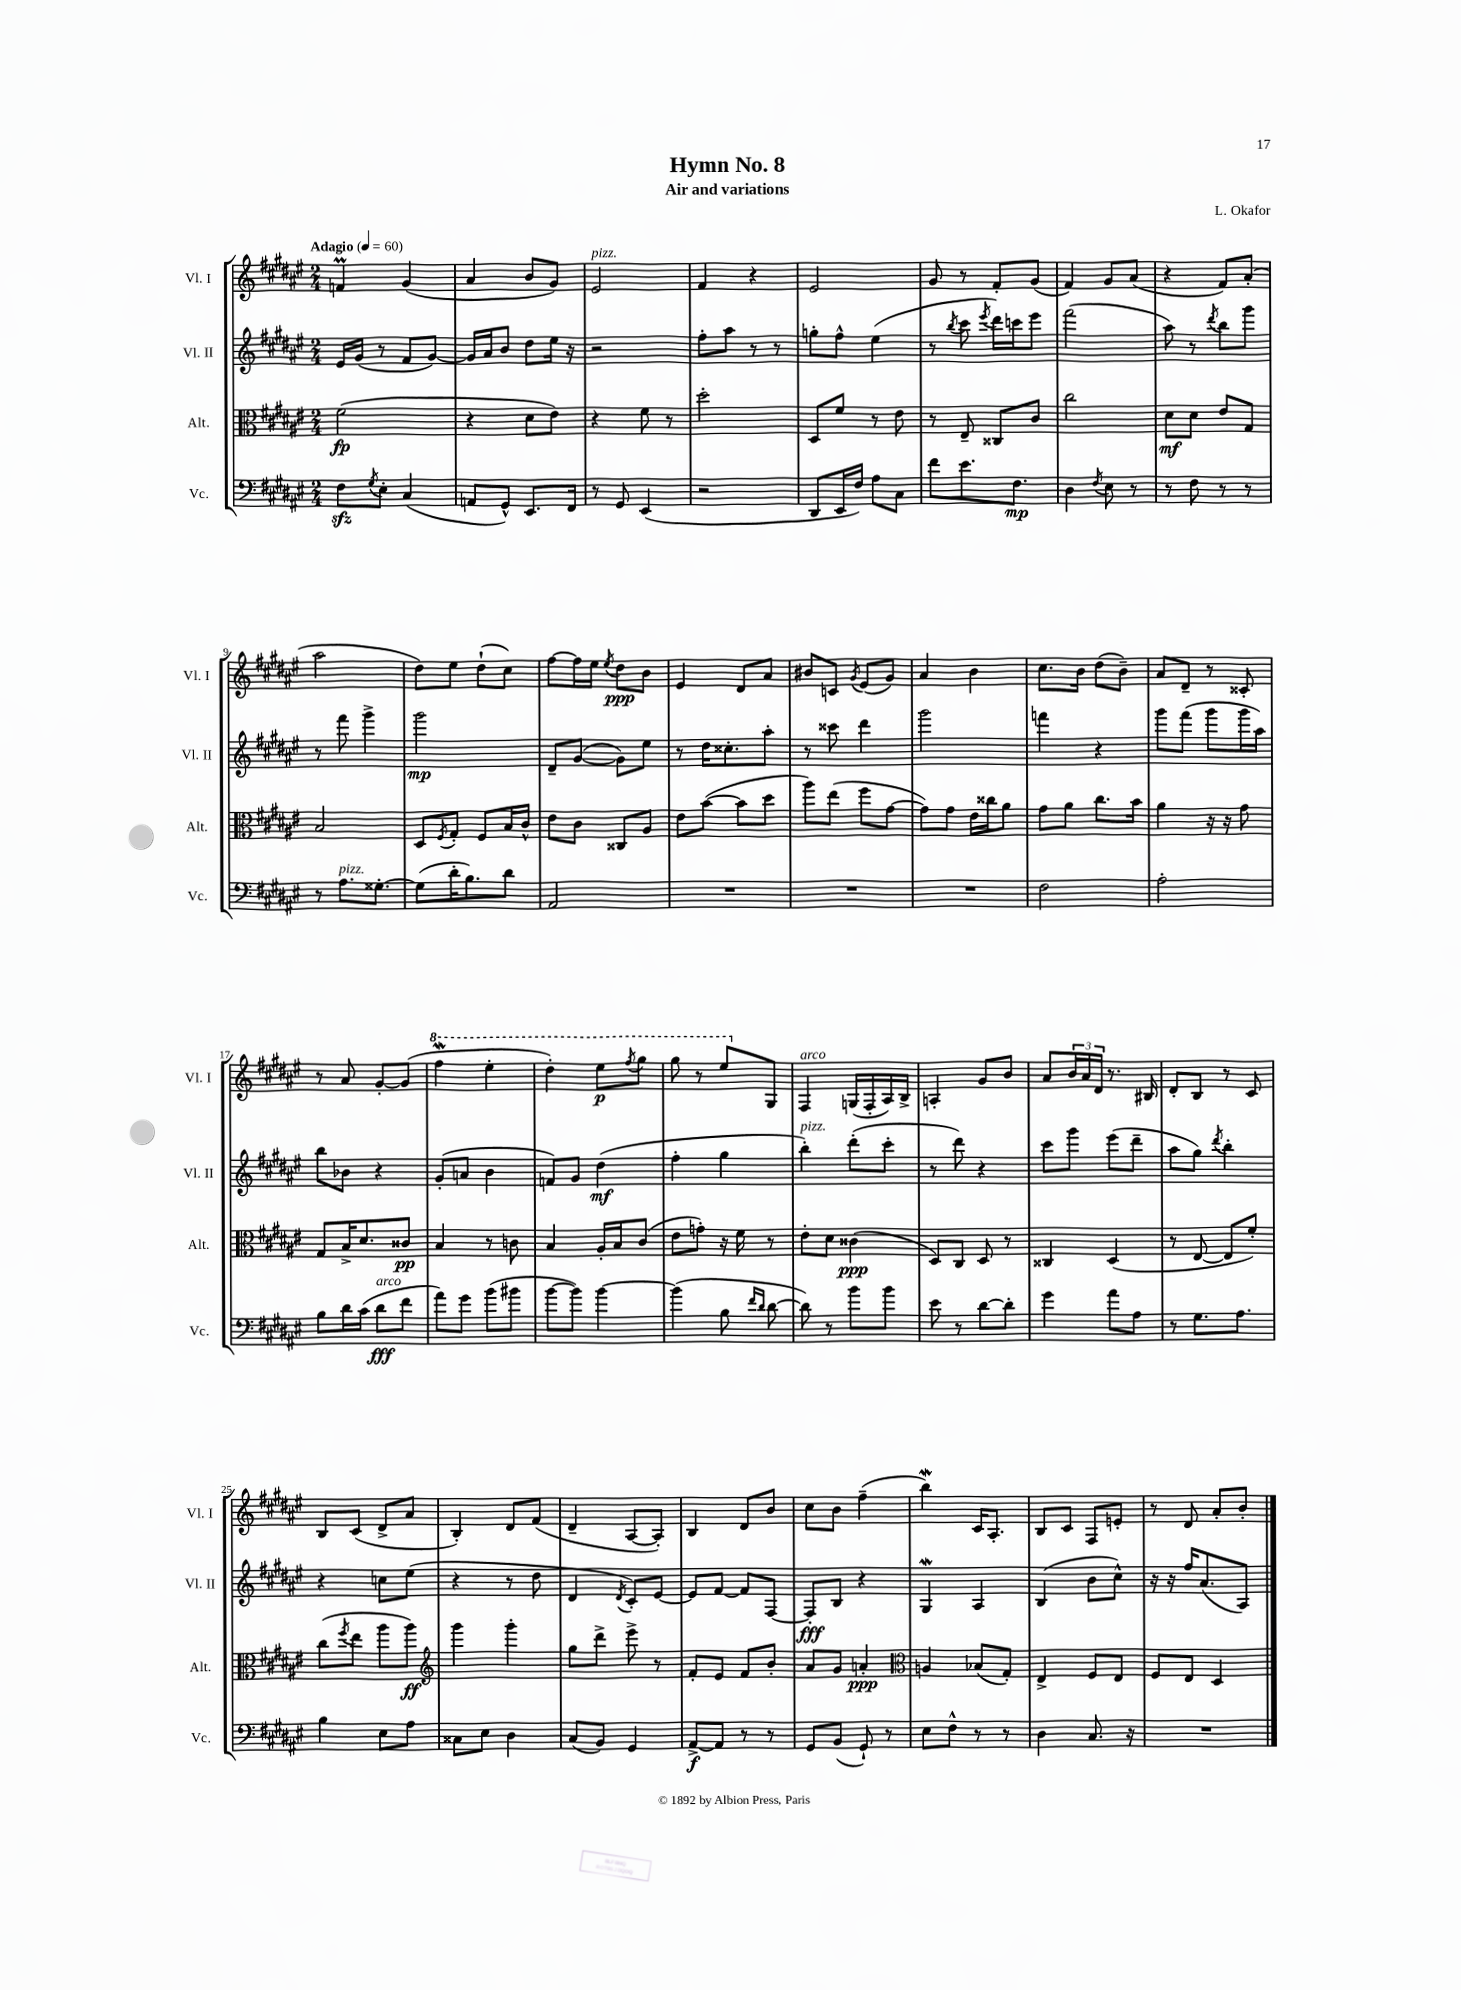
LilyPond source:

\header { title = "Hymn No. 8" composer = "L. Okafor" subtitle = "Air and variations" }
<<
\new StaffGroup <<
\new Staff = "s0" \with { instrumentName = "Vl. I" shortInstrumentName = "Vl. I" } {
    \clef treble \key fis \major \numericTimeSignature \time 2/4 \tempo "Adagio" 4 = 60
    f'4\prall gis'4( |
    ais'4 b'8 gis'8) |
    eis'2^\markup { \italic "pizz." } |
    fis'4 r4 |
    eis'2 |
    gis'8 r8 fis'8-. gis'8( |
    fis'4) gis'8 ais'8( |
    r4 fis'8) ais'8-.( |
    ais''2 |
    dis''8) eis''8 dis''8-!( cis''8) |
    fis''8~ fis''16 eis''16 \acciaccatura { eis''8 } dis''8\ppp b'8 |
    eis'4 dis'8 ais'8 |
    bis'8 c'8 \acciaccatura { gis'8 } eis'8( gis'8) |
    ais'4 b'4 |
    cis''8. b'16 dis''8( b'8--) |
    ais'8 dis'8-- r8 cisis'8-. |
    r8 ais'8 gis'8~-. gis'8( |
    \ottava #1 fis'''4\mordent eis'''4-. |
    dis'''4-.) eis'''8\p \acciaccatura { fis'''8 } gis'''8 |
    gis'''8 r8 eis'''8 \ottava #0 gis8 |
    fis4^\markup { \italic "arco" } g16( fis16-. ais16) b16-> |
    a4-. gis'8 b'8 |
    ais'8 \tuplet 3/2 { b'16 ais'16 dis'16 } r8. bis16 |
    dis'8-. b8 r8 cis'8 |
    b8 cis'8( dis'8-> ais'8 |
    b4-.) dis'8 fis'8( |
    dis'4-- ais8~ ais8-.) |
    b4 dis'8 b'8 |
    cis''8 b'8 fis''4--( |
    b''4\mordent) cis'16 ais8.-. |
    b8 cis'8 fis8 e'8-. |
    r8 dis'8 ais'8-. b'8-. \bar "|." |
}
\new Staff = "s1" \with { instrumentName = "Vl. II" shortInstrumentName = "Vl. II" } {
    \clef treble \key fis \major \numericTimeSignature \time 2/4
    eis'16 gis'16( r8 fis'8 gis'8~) |
    gis'16 ais'16 b'8 dis''8 eis''16 r16 |
    r2 |
    fis''8-. ais''8 r8 r8 |
    g''8-. fis''8-^ eis''4( |
    r8 \acciaccatura { b''8 } cis'''8 \acciaccatura { eis'''8 } dis'''16) c'''16 eis'''8 |
    fis'''2( |
    ais''8) r8 \acciaccatura { dis'''8 } b''8 gis'''8 |
    r8 fis'''8 gis'''4-> |
    gis'''2\mp |
    dis'8-- gis'8~( gis'8) eis''8 |
    r8 dis''16 cisis''8.-. ais''8-. |
    r8 cisis'''8 dis'''4 |
    gis'''2 |
    f'''4 r4 |
    gis'''8 fis'''8( gis'''8 gis'''16 ais''16) |
    b''8 bes'8 r4 |
    gis'8-.( a'8 b'4 |
    f'8) gis'8 dis''4\mf( |
    fis''4-. gis''4 |
    b''4-.^\markup { \italic "pizz." }) dis'''8-.( cis'''8-. |
    r8 dis'''8) r4 |
    cis'''8 gis'''8 eis'''8( dis'''8-- |
    ais''8 gis''8) \acciaccatura { dis'''8 } b''4-. |
    r4 c''8 eis''8( |
    r4 r8 dis''8 |
    dis'4 \acciaccatura { dis'8 } cis'8-.) eis'8~ |
    eis'8 fis'8~ fis'8 fis8~ |
    fis8-.\fff b8 r4 |
    gis4\mordent ais4 |
    b4( b'8 cis''8-^) |
    r16 r16 fis''16 ais'8.( ais8) \bar "|." |
}
\new Staff = "s2" \with { instrumentName = "Alt." shortInstrumentName = "Alt." } {
    \clef alto \key fis \major \numericTimeSignature \time 2/4
    fis'2\fp( |
    r4 dis'8 eis'8) |
    r4 fis'8 r8 |
    dis''2-. |
    dis8 fis'8 r8 eis'8 |
    r8 eis8-- cisis8 cis'8 |
    cis''2 |
    dis'8\mf dis'8 eis'8 gis8 |
    b2 |
    dis8 \acciaccatura { fis8 } gis8-. fis8 b16 cis'16-^ |
    eis'8 cis'8 cisis8 ais8 |
    eis'8 b'8~( b'8 dis''8 |
    ais''8) eis''8( fis''8 gis'8~ |
    gis'8) gis'8 eis'16 cisis''16 ais'8 |
    gis'8 ais'8 cis''8. b'16 |
    ais'4 r16 r16 gis'8 |
    gis8 b16-> dis'8. cisis'8\pp |
    b4 r8 c'8 |
    b4 ais16-. b16 cis'8( |
    eis'8 g'8-.) r16 fis'16 r8 |
    eis'8-. dis'8 cisis'4\ppp( |
    dis8) cis8 dis8 r8 |
    cisis4 dis4( |
    r8 eis8~ eis8 fis'8-.) |
    cis''8( \acciaccatura { fis''8 } eis''8 ais''8 ais''8\ff) |
    \clef treble gis'''4 gis'''4-. |
    gis''8 dis'''8-> eis'''8-> r8 |
    fis'8-. eis'8 fis'8 b'8-. |
    ais'8 gis'8 a'4-.\ppp |
    \clef alto a4 bes8( gis8-.) |
    eis4-> fis8 eis8 |
    fis8 eis8 dis4 \bar "|." |
}
\new Staff = "s3" \with { instrumentName = "Vc." shortInstrumentName = "Vc." } {
    \clef bass \key fis \major \numericTimeSignature \time 2/4
    fis8\sfz \acciaccatura { gis8 } eis8-. cis4( |
    a,8 gis,8-^) eis,8. fis,16 |
    r8 gis,8 eis,4( |
    r2 |
    dis,8 eis,16 fis16) ais8 cis8 |
    fis'8 eis'8. fis8.\mp |
    dis4 \acciaccatura { fis8 } eis8 r8 |
    r8 fis8 r8 r8 |
    r8 ais8.^\markup { \italic "pizz." } gisis8.~-. |
    gisis8( dis'16-. b8.) dis'8 |
    ais,2 |
    R2 |
    R2 |
    R2 |
    fis2 |
    ais2-. |
    b8 dis'16 cis'16( dis'8\fff^\markup { \italic "arco" } fis'8 |
    ais'8) gis'8 b'8( bis'8 |
    b'8~ b'8) b'4~ |
    b'4( b8 \grace { fis'16 dis'16 } dis'8~ |
    dis'8) r8 b'8 b'8 |
    eis'8 r8 dis'8~ dis'8-. |
    gis'4 ais'8 ais8 |
    r8 gis8. ais8. |
    b4 eis8 ais8 |
    cisis8 eis8 dis4 |
    cis8( b,8) gis,4 |
    ais,8~->\f ais,8 r8 r8 |
    gis,8 b,8( gis,8-!) r8 |
    eis8 fis8-^ r8 r8 |
    dis4 cis8. r16 |
    R2 \bar "|." |
}
>>
>>
